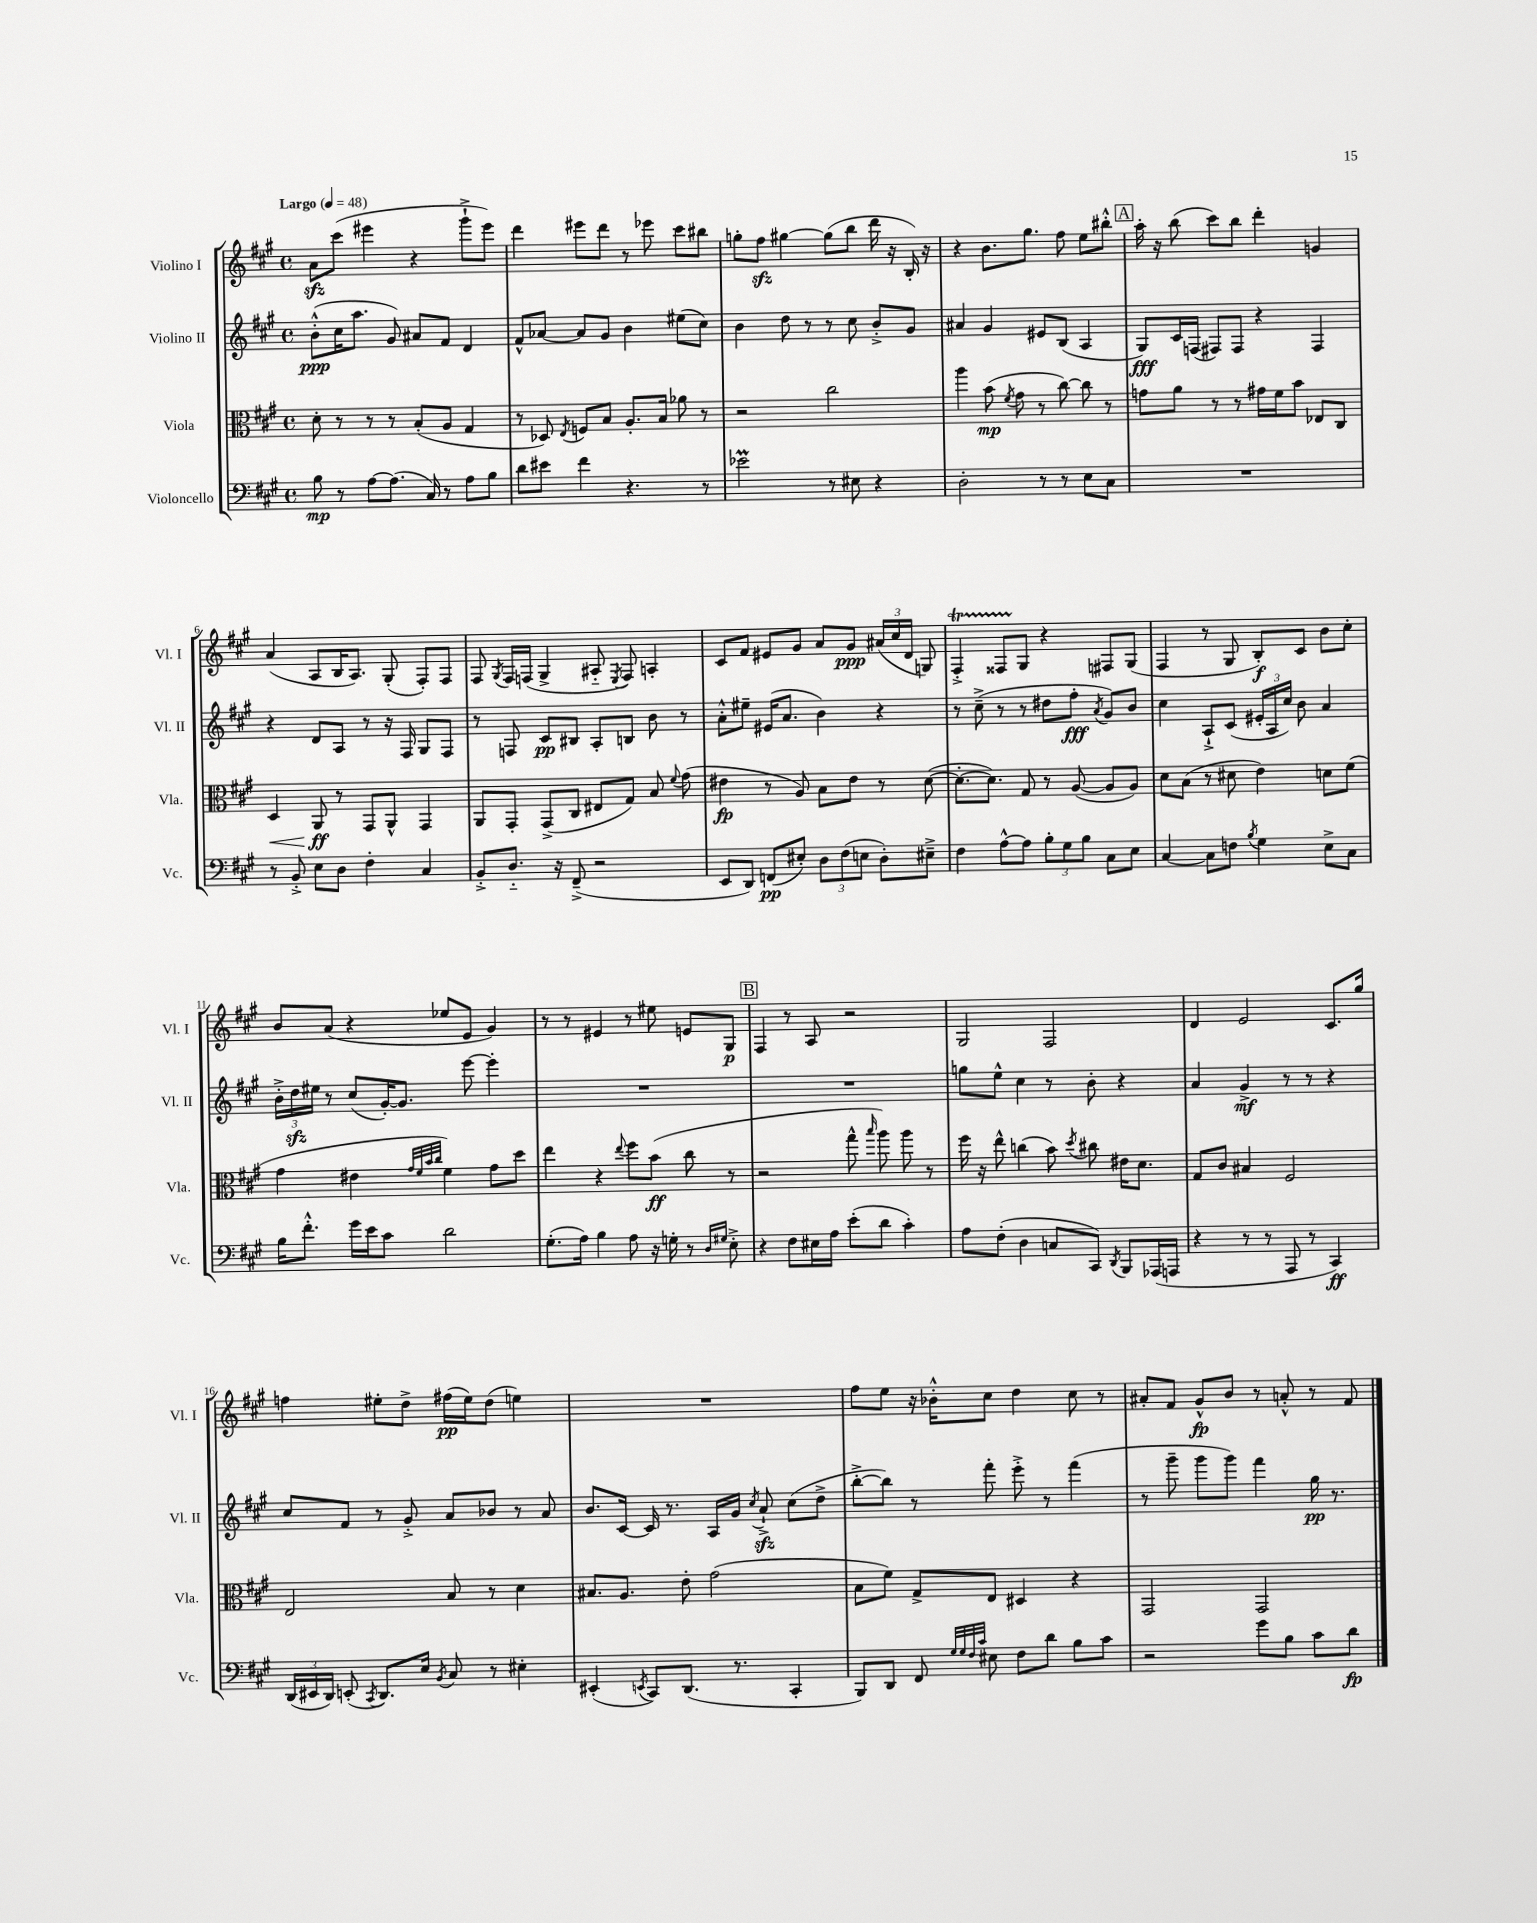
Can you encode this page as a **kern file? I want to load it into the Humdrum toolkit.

**kern	**dynam	**kern	**dynam	**kern	**dynam	**kern	**dynam
*part4	*part4	*part3	*part3	*part2	*part2	*part1	*part1
*staff4	*staff4	*staff3	*staff3	*staff2	*staff2	*staff1	*staff1
*I"Violoncello	*	*I"Viola	*	*I"Violino II	*	*I"Violino I	*
*I'Vc.	*	*I'Vla.	*	*I'Vl. II	*	*I'Vl. I	*
*clefF4	*	*clefC3	*	*clefG2	*	*clefG2	*
*k[f#c#g#]	*	*k[f#c#g#]	*	*k[f#c#g#]	*	*k[f#c#g#]	*
*M4/4	*	*M4/4	*	*M4/4	*	*M4/4	*
*met(c)	*	*met(c)	*	*met(c)	*	*met(c)	*
*MM48	*	*MM48	*	*MM48	*	*MM48	*
=1	=1	=1	=1	=1	=1	=1	=1
!	!	!	!	!	!	!LO:TX:a:B:t=Largo	!
8B\	mp	8d'\	.	(8b'^^\L	ppp	8azz\L	.
8r	.	8r	.	16cc#\K	.	(8ccc#\J	.
.	.	.	.	8.aa\J	.	.	.
[8A\L	.	8r	.	.	.	4eee#X\	.
(8.A\J]	.	8r	.	8g#/)	.	.	.
.	.	(8B'/L	.	8a#X/L	.	4r	.
16C#/)	.	.	.	.	.	.	.
8r	.	8A/J	.	8f#/J	.	.	.
8A\L	.	4G#/	.	4d/	.	8ggg#`^\L	.
8B\J	.	.	.	.	.	8eee#\J)	.
=2	=2	=2	=2	=2	=2	=2	=2
8d\L	.	8r	.	8f#^^/L	.	4ddd\	.
8e#X\J	.	8D-X/)	.	[8a-X/J	.	.	.
.	.	8qE/	.	.	.	.	.
4f#\	.	8Fn/L	.	8a-/L]	.	8eee#X\L	.
.	.	8B/J	.	8g#/J	.	8ddd\J	.
4.r	.	8.A'/L	.	4b\	.	8r	.
.	.	.	.	.	.	8eee-X\	.
.	.	16B/Jk	.	.	.	.	.
.	.	8a-X\	.	(8ee#X\L	.	8ccc#\L	.
8r	.	8r	.	8cc#\J)	.	8bb#X\J	.
=3	=3	=3	=3	=3	=3	=3	=3
2e-XM\	.	2r	.	4b\	.	8ggn'\L	.
.	.	.	.	.	.	8ff#zz\J	.
.	.	.	.	8dd\	.	[4gg#X\	.
.	.	.	.	8r	.	.	.
8r	.	2cc#\	.	8r	.	(8gg#\L]	.
8E#X\	.	.	.	8cc#\	.	8bb\J	.
4r	.	.	.	8b'^/L	.	16ddd\	.
.	.	.	.	.	.	16r	.
.	.	.	.	8g#/J	.	16B'/)	.
.	.	.	.	.	.	16r	.
=4	=4	=4	=4	=4	=4	=4	=4
2D'\	.	4aa\	.	4a#X/	.	4r	.
.	.	(8b\	mp	4g#/	.	8.b\L	.
.	.	8qf#/	.	.	.	.	.
.	.	8g#\	.	.	.	.	.
.	.	.	.	.	.	8.gg#\J	.
8r	.	8r	.	8e#X/L	.	.	.
8r	.	[8cc#\)	.	(8B/J	.	8ff#\	.
8E\L	.	8cc#\]	.	4A/	.	8ee\L	.
8C#\J	.	8r	.	.	.	8bb#X'^^\J	.
!!LO:REH:place=s1:t=A
=5	=5	=5	=5	=5	=5	=5	=5
1r	.	8gn\L	.	8G#/L)	fff	16aa'\	.
.	.	.	.	.	.	16r	.
.	.	8a\J	.	16c#/L	.	(8bb\	.
.	.	.	.	(16Fn/JJ	.	.	.
.	.	8r	.	8F#X/L)	.	8ccc#\L)	.
.	.	8r	.	8F#/J	.	8bb\J	.
.	.	16g#X\LL	.	4r	.	4ddd'\	.
.	.	16f#\J	.	.	.	.	.
.	.	8b\J	.	.	.	.	.
.	.	8E-X/L	.	4F#/	.	4gn/	.
.	.	8C#/J	.	.	.	.	.
!!LO:LB:g=z
=6	=6	=6	=6	=6	=6	=6	=6
!	!	!	!LO:HP:b	!	!	!	!
8r	.	4D/	<	4r	.	(4a/	.
8BB'^/	.	.	.	.	.	.	.
8E\L	.	8AA/	ff	8d/L	.	8A/L	.
8D\J	.	8r	[	8A/J	.	16B/K	.
.	.	.	.	.	.	8.A/J)	.
4F#'\	.	8GG#/L	.	8r	.	.	.
.	.	8AA^^/J	.	16r	.	(8G#'/	.
.	.	.	.	16F#/	.	.	.
4C#/	.	4GG#/	.	8G#/L	.	8F#'/L)	.
.	.	.	.	8F#/J	.	8F#/J	.
=7	=7	=7	=7	=7	=7	=7	=7
8BB'^/L	.	8AA/L	.	8r	.	8F#/	.
.	.	.	.	.	.	8qG#/	.
8.D/J	.	8GG#'/J	.	8Fn/	.	16F#/LL	.
.	.	.	.	.	.	(16Fn/JJ	.
.	.	(8GG#^/L	.	8c#/L	pp	4G#^/	.
16r	.	.	.	.	.	.	.
(8FF#~^/	.	8C#/J	.	8B#X/J	.	.	.
2r	.	8E#X/L	.	8A'/L	.	8A#X/	.
.	.	.	.	.	.	8qE/	.
.	.	8G#/J)	.	8Bn/J	.	8F/)	.
.	.	8B/	.	8b\	.	4An'/	.
.	.	8qqf#/	.	.	.	.	.
.	.	(8g#\	.	8r	.	.	.
=8	=8	=8	=8	=8	=8	=8	=8
8EE/L	.	4e#X\	fp	8a'^^\L	.	8c#/L	.
8DD/J)	.	.	.	8ee#X~\J	.	8f#/J	.
(8FFn/L	pp	8r	.	(16e#X/KL	.	8e#X/L	.
.	.	.	.	8.a/J	.	.	.
8E#X'/J)	.	8A/)	.	.	.	8g#/J	.
12D\L	.	8B\L	.	4b\)	.	8a/L	.
(12F#\	.	.	.	.	.	.	.
.	.	8e#\J	.	.	.	8g#/J	ppp
12En\J	.	.	.	.	.	.	.
8D'\L)	.	8r	.	4r	.	(24a#X/LL	.
.	.	.	.	.	.	24cc#/	.
.	.	.	.	.	.	24d/JJ	.
8E#X~^\J	.	([8d\	.	.	.	8Gn/)	.
=9	=9	=9	=9	=9	=9	=9	=9
4F#\	.	8.d'\L_	.	8r	.	4F#T'^/	.
.	.	.	.	(8cc#~^\	.	.	.
.	.	8.d\J])	.	.	.	.	.
[8A^^\L	.	.	.	8r	.	8F##XTTT/L	.
8A\J]	.	8G#/	.	8r	.	8G#/J	.
12B'\L	.	8r	.	8dd#X\L	.	4r	.
12G#\	.	.	.	.	.	.	.
.	.	([8A/	.	8ff#'\J	fff	.	.
12B\J	.	.	.	.	.	.	.
.	.	.	.	8qa/	.	.	.
8C#\L	.	8A/L]	.	8g#/L)	.	8F#X/L	.
8E\J	.	8A/J)	.	8b/J	.	(8G#/J	.
=10	=10	=10	=10	=10	=10	=10	=10
[4C#/	.	8d\L	.	4cc#\	.	4F#/	.
.	.	(8B\J	.	.	.	.	.
8C#\L]	.	8r	.	8A`^/L	.	8r	.
8Fn\J	.	8d#X\	.	(8c#/J	.	8G#/	.
8qB/	.	.	.	.	.	.	.
4G#\	.	4e\)	.	24e#X'/LL	.	8B'/L)	f
.	.	.	.	24A/	.	.	.
.	.	.	.	24cc#/JJ)	.	.	.
.	.	.	.	8b\	.	8c#/J	.
8E^\L	.	8dn\L	.	4a/	.	8b\L	.
8C#\J	.	(8f#\J	.	.	.	8cc#'\J	.
!!LO:LB:g=z
=11	=11	=11	=11	=11	=11	=11	=11
16B\KL	.	4g#\	.	24b'^\LL	.	8b/L	.
.	.	.	.	24ddzz\	.	.	.
8.f#'^^\J	.	.	.	.	.	.	.
.	.	.	.	24ee#X\JJ	.	.	.
.	.	.	.	8r	.	(8a/J	.
16g#\LL	.	4e#X\	.	(8cc#/L	.	4r	.
16e\J	.	.	.	.	.	.	.
8c#\J	.	.	.	[16g#'/K)	.	.	.
.	.	.	.	8.g#/J]	.	.	.
.	.	32qqg#/LLL	.	.	.	.	.
.	.	32qqf#/	.	.	.	.	.
.	.	32qqb/	.	.	.	.	.
.	.	32qqcc#/JJJ	.	.	.	.	.
2d\	.	4f#\)	.	.	.	8ee-X/L	.
.	.	.	.	[8eee\	.	8e/J	.
.	.	8g#\L	.	4eee'\]	.	4g#/)	.
.	.	8dd\J	.	.	.	.	.
=12	=12	=12	=12	=12	=12	=12	=12
(8.G#'\L	.	4ee\	.	1r	.	8r	.
.	.	.	.	.	.	8r	.
16A\Jk)	.	.	.	.	.	.	.
4B\	.	4r	.	.	.	4e#X/	.
.	.	8qqee/	.	.	.	.	.
8A\	.	8ff#\L	.	.	.	8r	.
16r	.	(8b\J	ff	.	.	8ee#X\	.
16Gn'\	.	.	.	.	.	.	.
8r	.	8cc#\	.	.	.	8en/L	.
16qqD/LL	.	.	.	.	.	.	.
16qqG#X/JJ	.	.	.	.	.	.	.
8E'^\	.	8r	.	.	.	8G#/J	p
!!LO:REH:place=s1:t=B
=13	=13	=13	=13	=13	=13	=13	=13
4r	.	2r	.	1r	.	4F#/	.
8F#\L	.	.	.	.	.	8r	.
16E#X\L	.	.	.	.	.	8A/	.
16A\JJ	.	.	.	.	.	.	.
(8e'\L	.	8gg#^^\	.	.	.	2r	.
.	.	16qqbb/	.	.	.	.	.
8d\J	.	8aa\)	.	.	.	.	.
4c#'\)	.	8aa\	.	.	.	.	.
.	.	8r	.	.	.	.	.
=14	=14	=14	=14	=14	=14	=14	=14
8A\L	.	16ff#\	.	8ggn\L	.	2G#/	.
.	.	16r	.	.	.	.	.
(8F#'\J	.	8ee^^\	.	8ee^^\J	.	.	.
4D\	.	(4ccn\	.	4cc#\	.	.	.
8Cn/L	.	8b\)	.	8r	.	2F#/	.
.	.	8qdd/	.	.	.	.	.
8CC#/J)	.	8cc#X\	.	8b'\	.	.	.
8qDD/	.	.	.	.	.	.	.
8BBB/L	.	16e#X\KL	.	4r	.	.	.
.	.	8.d\J	.	.	.	.	.
(16AAA-X/L	.	.	.	.	.	.	.
16AAAn/JJ	.	.	.	.	.	.	.
=15	=15	=15	=15	=15	=15	=15	=15
4r	.	8G#/L	.	4a/	.	4d/	.
.	.	8c#/J	.	.	.	.	.
8r	.	4B#X/	.	4g#^/	mf	2e/	.
8r	.	.	.	.	.	.	.
8AAA/	.	2F#/	.	8r	.	.	.
8r	.	.	.	8r	.	.	.
4CC#/)	ff	.	.	4r	.	8.c#/L	.
.	.	.	.	.	.	16gg#/Jk	.
!!LO:LB:g=z
=16	=16	=16	=16	=16	=16	=16	=16
(24DD/LL	.	2E/	.	8cc#/L	.	4ffn\	.
24EE#X/	.	.	.	.	.	.	.
24DD/JJ)	.	.	.	.	.	.	.
(8EEn'/	.	.	.	8f#/J	.	.	.
8qCC#/	.	.	.	.	.	.	.
8.DD/L)	.	.	.	8r	.	8ee#X'\L	.
.	.	.	.	8g#'^/	.	8dd^\J	.
16E/Jk	.	.	.	.	.	.	.
8qBB/	.	.	.	.	.	.	.
8C#/	.	8B/	.	8a/L	.	(16ff#X\LL	pp
.	.	.	.	.	.	16ee#\J)	.
8r	.	8r	.	8b-X/J	.	(8dd\J	.
4E#X'\	.	4d\	.	8r	.	4een\)	.
.	.	.	.	8a/	.	.	.
=17	=17	=17	=17	=17	=17	=17	=17
(4EE#X'/	.	8.B#X/L	.	8.b/L	.	1r	.
.	.	8.A/J	.	[16c#/Jk	.	.	.
8qEEn/	.	.	.	.	.	.	.
8CC#/L)	.	.	.	16c#/]	.	.	.
.	.	.	.	8.r	.	.	.
(8.DD/J	.	8e'\	.	.	.	.	.
.	.	(2g#\	.	16A/LL	.	.	.
8.r	.	.	.	16g#/JJ	.	.	.
.	.	.	.	8qcc#/	.	.	.
.	.	.	.	8azz`^/	.	.	.
4CC#'/	.	.	.	(8cc#\L	.	.	.
.	.	.	.	8dd^\J	.	.	.
=18	=18	=18	=18	=18	=18	=18	=18
8BBB/L)	.	8B\L	.	[8bb'^\L	.	8ff#\L	.
8DD/J	.	8f#\J)	.	8bb\J])	.	8ee\J	.
8FF#/	.	8G#^/L	.	8r	.	16r	.
.	.	.	.	.	.	16b-X'^^\KL	.
32qqG#/LLL	.	.	.	.	.	.	.
32qqG#/	.	.	.	.	.	.	.
32qqF#/	.	.	.	.	.	.	.
32qqc#/JJJ	.	.	.	.	.	.	.
8E#X\	.	8E/J	.	8fff#'\	.	8cc#\J	.
8F#\L	.	4D#X/	.	8eee'^\	.	4dd\	.
8d\J	.	.	.	8r	.	.	.
8B\L	.	4r	.	(4fff#\	.	8cc#\	.
8c#\J	.	.	.	.	.	8r	.
=19	=19	=19	=19	=19	=19	=19	=19
2r	.	2GG#/	.	8r	.	8a#X'/L	.
.	.	.	.	8ggg#~\	.	8f#/J	.
.	.	.	.	8ggg#\L	.	8g#^^/L	fp
.	.	.	.	8ggg#\J)	.	8b/J	.
8g#\L	.	2GG#/	.	4fff#\	.	8r	.
8B\J	.	.	.	.	.	8an'^^/	.
8c#\L	.	.	.	16gg#\	pp	8r	.
.	.	.	.	8.r	.	.	.
8d\J	fp	.	.	.	.	8f#/	.
==	==	==	==	==	==	==	==
*-	*-	*-	*-	*-	*-	*-	*-
